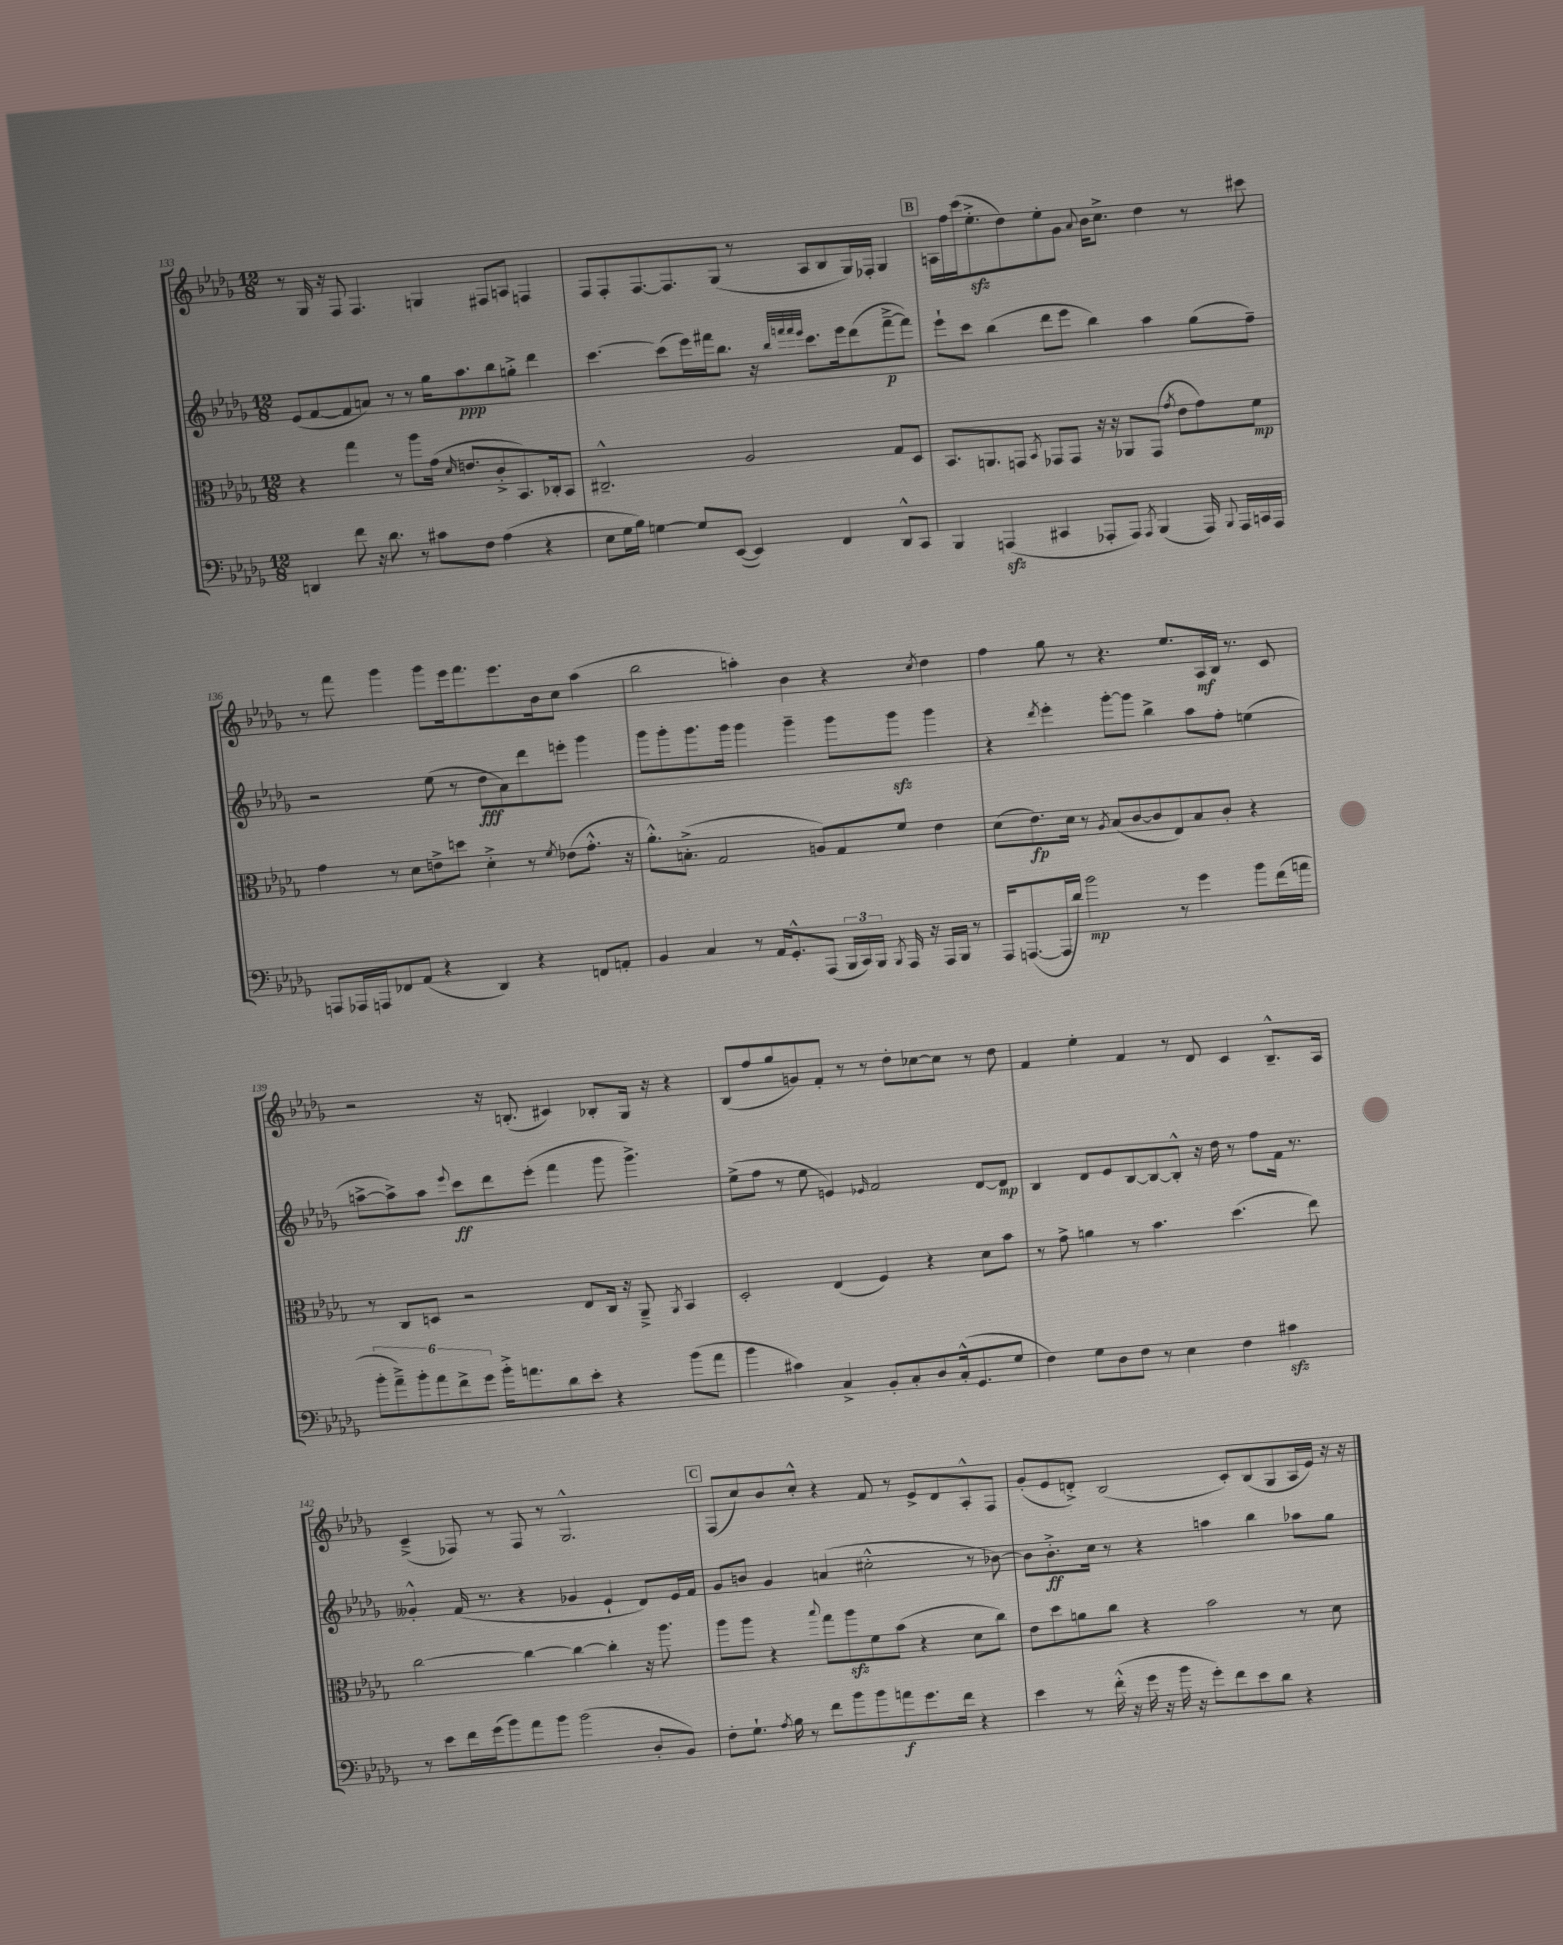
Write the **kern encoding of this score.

**kern	**dynam	**kern	**dynam	**kern	**dynam	**kern	**dynam
*part4	*part4	*part3	*part3	*part2	*part2	*part1	*part1
*staff4	*staff4	*staff3	*staff3	*staff2	*staff2	*staff1	*staff1
*clefF4	*	*clefC3	*	*clefG2	*	*clefG2	*
*k[b-e-a-d-g-]	*	*k[b-e-a-d-g-]	*	*k[b-e-a-d-g-]	*	*k[b-e-a-d-g-]	*
*M12/8	*	*M12/8	*	*M12/8	*	*M12/8	*
=133	=133	=133	=133	=133	=133	=133	=133
4DDn/	.	4r	.	(8e-/L	.	8r	.
.	.	.	.	[8f/	.	16G-/	.
.	.	.	.	.	.	16r	.
8f\	.	4gg-\	.	8f/]	.	8F/	.
16r	.	.	.	8an/J)	.	4.F/	.
8.d-\	.	.	.	.	.	.	.
.	.	8r	.	8r	.	.	.
8r	.	8aa-\L	.	8r	.	.	.
8c#X\L	.	(16g-\Jk	.	16gg-\KL	.	4Gn/	.
.	.	16qqd-/	.	.	.	.	.
.	.	8.en/L	.	8.aa-\	ppp	.	.
8F\J	.	.	.	.	.	.	.
(4A-\	.	8c'^/	.	8bb-\	.	8F#X/L	.
.	.	8.BB-/)	.	8ggn'^\J	.	8An/J	.
4r	.	.	.	4ddd-\	.	4Fn/	.
.	.	16C-X'/k	.	.	.	.	.
.	.	8BB-/J	.	.	.	.	.
=134	=134	=134	=134	=134	=134	=134	=134
8E-\L	.	2.C#X~^^/	.	[4.ccc\	.	8F/L	.
16G-\L	.	.	.	.	.	8F'/	.
16B-\JJ)	.	.	.	.	.	.	.
[4Gn\	.	.	.	.	.	[8.F/	.
.	.	.	.	(8ccc\L]	.	.	.
.	.	.	.	.	.	8.F/]	.
8G/L]	.	.	.	16eee-\L)	.	.	.
.	.	.	.	16fff#X\J	.	.	.
([8EE-/J	.	.	.	8.bb-\J	.	(8G-/J	.
4EE-/])	.	2A-/	.	.	.	8r	.
.	.	.	.	16r	.	.	.
.	.	.	.	32qqbb-/LLL	.	.	.
.	.	.	.	32qqfffn/	.	.	.
.	.	.	.	32qqfff/	.	.	.
.	.	.	.	32qqeee-/JJJ	.	.	.
.	.	.	.	8.ccc\L	.	8A-/L	.
4FF/	.	.	.	.	.	8B-/	.
.	.	.	.	16eee-\k	.	.	.
.	.	.	.	(8ddd-\	.	16G-/L)	.
.	.	.	.	.	.	16F-X'/JJ	.
8DD-^^/L	.	8G-/L	.	[8fff~^\	p	4G-/	.
8CC/J	.	8D-/J	.	8fff\J])	.	.	.
!!LO:REH:place=s1:t=B
=135	=135	=135	=135	=135	=135	=135	=135
4BBB-/	.	8.BB-/L	.	8eee-`\L	.	16An\LL	.
.	.	.	.	.	.	16ff\	.
.	.	.	.	8ccc\J	.	(16ccc\J	.
.	.	8.AAn/	.	.	.	8.ee-zz'^\	.
(4AAAnzz/	.	.	.	(4bb-\	.	.	.
.	.	8GGn/J	.	.	.	8dd-\)	.
.	.	8qBB-/	.	.	.	.	.
4CC#X/	.	8GG-X/L	.	8ddd-\L	.	8ee-'\	.
.	.	8GG-/J	.	8eee-\J	.	8g-\J	.
.	.	.	.	.	.	8qqa-/	.
8AAA-X'/L	.	16r	.	4bb-\)	.	16b-\KL	.
.	.	16r	.	.	.	8.cc^\J	.
8AAA-/J)	.	8AA-X/L	.	.	.	.	.
8qAAA-/	.	.	.	.	.	.	.
(4BBB-/	.	(8GG-/J	.	4aa-\	.	4dd-\	.
.	.	8qg-/	.	.	.	.	.
.	.	8e-\L	.	.	.	.	.
16AAA-/)	.	8g-\)	.	(8gg-\L	.	8r	.
8qqBBB-/	.	.	.	.	.	.	.
16AAA-/LL	.	.	.	.	.	.	.
16CCn/	.	8f\J	mp	8ff~\J)	.	8ccc#X\	.
16AAA-/JJ	.	.	.	.	.	.	.
!!LO:LB:g=z
=136	=136	=136	=136	=136	=136	=136	=136
8AAAn/L	.	4g-\	.	2r	.	8r	.
16AAA-X/L	.	.	.	.	.	8fff\	.
16AAAn/J	.	.	.	.	.	.	.
8FF-X/	.	8r	.	.	.	4ggg-\	.
(8AA-/J	.	8d-\L	.	.	.	.	.
4r	.	8en^\	.	(8ee-\	.	8ggg-\L	.
.	.	8ddn\J	.	8r	.	16eee-\k	.
.	.	.	.	.	.	8.fff\	.
4DD-/)	.	4d-'^\	.	8dd-\L	fff	.	.
.	.	.	.	8a-\)	.	8.eee-\	.
4r	.	8r	.	8ddd-\	.	.	.
.	.	.	.	.	.	16b-\k	.
.	.	8qf/	.	.	.	.	.
.	.	(8e-X\L	.	8eeen'\J	.	8cc\J	.
8FFn/L	.	8.g-'^^\J	.	4ggg-\	.	(4aa-\	.
8AAn'/J	.	.	.	.	.	.	.
.	.	16r	.	.	.	.	.
=137	=137	=137	=137	=137	=137	=137	=137
4BB-/	.	8.a-'^^\L)	.	8ggg-\L	.	2bb-\	.
.	.	.	.	8ggg-'\	.	.	.
.	.	(8.Bn'^\J	.	.	.	.	.
4C/	.	.	.	8.ggg-\	.	.	.
.	.	2G-/	.	.	.	.	.
.	.	.	.	16ggg-\Jk	.	.	.
8r	.	.	.	4ggg-\	.	4aan'\)	.
16AA-/KL	.	.	.	.	.	.	.
8.GG-'^^/	.	.	.	.	.	.	.
.	.	.	.	4ggg-~\	.	4b-\	.
(8AAA-/J	.	8An/L)	.	.	.	.	.
24BBB-/LL	.	8G-/	.	8ggg-\L	.	4r	.
24CC/)	.	.	.	.	.	.	.
24BBB-/JJ	.	.	.	.	.	.	.
8qBBB-/	.	.	.	.	.	.	.
16AAA-/	.	8f/J	.	8ggg-zz\J	.	.	.
16r	.	.	.	.	.	.	.
.	.	.	.	.	.	8qcc/	.
16AAA-/LL	.	4e-\	.	4ggg-\	.	4dd-\	.
16BBB-/JJ	.	.	.	.	.	.	.
8r	.	.	.	.	.	.	.
=138	=138	=138	=138	=138	=138	=138	=138
16AAA-/KL	.	(8d-\L	.	4r	.	4ff\	.
([8.AAAn/	.	.	.	.	.	.	.
.	.	8.e-\)	fp	.	.	.	.
.	.	.	.	8qddd-/	.	.	.
16AAA/L]	.	.	.	4eee-'\	.	8gg-\	.
16d-/JJ)	.	16d-\Jk	.	.	.	.	.
2b-\	mp	8r	.	.	.	8r	.
.	.	8qA-/	.	.	.	.	.
.	.	(8B-/L	.	[8ggg-'\L	.	4.r	.
.	.	[8c/	.	8ggg-\J]	.	.	.
.	.	8c/]	.	4bb-^\	.	.	.
8r	.	8E-/)	.	.	.	8.ee-/L	.
4g-\	.	8B-/	.	8aa-\L	.	.	.
.	.	.	.	.	.	16A-/L	mf
.	.	8c'/J	.	8ff'\J	.	16B-/JJ	.
.	.	.	.	.	.	8.r	.
8b-\L	.	4r	.	(4een\	.	.	.
(16f\L	.	.	.	.	.	8c/	.
16an\JJ	.	.	.	.	.	.	.
!!LO:LB:g=z
=139	=139	=139	=139	=139	=139	=139	=139
12b-'\L	.	8r	.	[8aan^\L	.	2r	.
12a-~^\)	.	.	.	.	.	.	.
.	.	8C/L	.	8aa^\])	.	.	.
12b-'\	.	.	.	.	.	.	.
12a-\	.	8Dn/J	.	8aa\J	.	.	.
12f^\	.	.	.	.	.	.	.
.	.	.	.	8qqeee-/	.	.	.
.	.	2r	.	8ccc\L	ff	.	.
12g-\J	.	.	.	.	.	.	.
16b-'^\KL	.	.	.	8ddd-\	.	16r	.
8.an\	.	.	.	.	.	(8.Bn'/	.
.	.	.	.	(8eee-'\J	.	.	.
8d-\	.	.	.	4fff\	.	4c#X/)	.
8e-'\J	.	8E-/L	.	.	.	.	.
4r	.	16C/Jk	.	8ggg-\	.	8B-X'/L	.
.	.	16r	.	.	.	.	.
.	.	8AA-~^/	.	4.ggg-^\)	.	16G-/Jk	.
.	.	.	.	.	.	16r	.
.	.	8qAA-/	.	.	.	.	.
(8b-\L	.	4BB-/	.	.	.	4r	.
8a\J	.	.	.	.	.	.	.
=140	=140	=140	=140	=140	=140	=140	=140
4b-\	.	2D-'/	.	(8ee-^\L	.	(8B-/L	.
.	.	.	.	8ff\J	.	8ff/	.
4c#X\)	.	.	.	8r	.	8gg-/	.
.	.	.	.	8ee-\	.	8gn/)	.
4C^/	.	(4E-/	.	4en/)	.	8f'/J	.
.	.	.	.	.	.	8r	.
.	.	.	.	16qqe-X/	.	.	.
8BB-'/L	.	4F/)	.	2f/	.	8r	.
8C'/	.	.	.	.	.	8dd-'\L	.
8D-/	.	4r	.	.	.	[8cc-X\	.
(16C'^^/k	.	.	.	.	.	8cc-\J]	.
8.GG-/	.	.	.	.	.	.	.
.	.	8d-\L	.	[8d-/L	.	8r	.
8G-/J	.	8b-\J	.	8d-/J]	mp	8dd-\	.
=141	=141	=141	=141	=141	=141	=141	=141
4F\)	.	8r	.	4B-/	.	4f/	.
.	.	8g-^\	.	.	.	.	.
8G-\L	.	4an\	.	8d-/L	.	4ee-'\	.
8D-\	.	.	.	8e-/	.	.	.
8F\J	.	8r	.	[8B-/	.	4f/	.
8r	.	4.b-\	.	8B-/_	.	.	.
4E-\	.	.	.	8B-'^^/J]	.	8r	.
.	.	.	.	16r	.	8d-/	.
.	.	.	.	16dd-\	.	.	.
4F\	.	(4.dd-\	.	8r	.	4c/	.
.	.	.	.	8ff\L	.	.	.
4c#Xzz\	.	.	.	16f\Jk	.	8.B-~^^/L	.
.	.	.	.	8.r	.	.	.
.	.	8ee-\)	.	.	.	.	.
.	.	.	.	.	.	16A-/Jk	.
!!LO:LB:g=z
=142	=142	=142	=142	=142	=142	=142	=142
8r	.	[2cc\	.	4g--X'^^/	.	(4c~^/	.
8e-\L	.	.	.	.	.	.	.
16f\L	.	.	.	(16f/	.	8F-X/)	.
(16g-\J	.	.	.	8.r	.	.	.
8b-\)	.	.	.	.	.	8r	.
8a-\	.	4cc\_	.	4r	.	8F-/	.
8b-\J	.	.	.	.	.	8r	.
(2b-\	.	4cc\_	.	4g-X/	.	2.G-^^/	.
.	.	4cc'\]	.	4e-`/	.	.	.
8D-'/L	.	16r	.	8d-/L)	.	.	.
.	.	8.aa-\	.	.	.	.	.
8BB-/J)	.	.	.	16e-/L	.	.	.
.	.	.	.	16f/JJ	.	.	.
!!LO:REH:place=s1:t=C
=143	=143	=143	=143	=143	=143	=143	=143
8F'\L	.	8aa-\L	.	8g-/L	.	(8F/L	.
8.G-`\J	.	8aa-\J	.	8bn/J	.	8cc/)	.
.	.	4r	.	4g-/	.	8b-/	.
8qA-/	.	.	.	.	.	.	.
16B-\	.	.	.	.	.	.	.
8r	.	.	.	.	.	8cc'^^/J	.
.	.	8qqbb-/	.	.	.	.	.
8f\L	.	8gg-\L	.	(4an/	.	4r	.
8b-\	.	8aa-zz\	.	.	.	.	.
8b-\	.	8f\	.	2cc#X'^^\	.	8f/	.
8an\	f	(8b-\J	.	.	.	8r	.
8.g-\	.	4r	.	.	.	8e-^/L	.
.	.	.	.	.	.	8d-/	.
16f\Jk	.	.	.	.	.	.	.
4r	.	8d-\L	.	8r	.	8A-'^^/	.
.	.	8cc\J)	.	[8b-X\)	.	8F/J	.
=144	=144	=144	=144	=144	=144	=144	=144
4e-\	.	8e-\L	.	8b-\L]	.	(8g-'/L	.
.	.	8dd-\	.	8.b-'^\	ff	8e-/	.
8r	.	8an\	.	.	.	8dn'^/J)	.
.	.	.	.	16cc\Jk	.	.	.
(16f'^^\	.	8cc\J	.	8r	.	(2B-/	.
16r	.	.	.	.	.	.	.
16g-\	.	4r	.	4r	.	.	.
16r	.	.	.	.	.	.	.
16b-\	.	.	.	.	.	.	.
16r	.	.	.	.	.	.	.
8g-'\L)	.	2b-\	.	4aan\	.	.	.
8f\	.	.	.	.	.	8c'/L)	.
8e-\	.	.	.	4bb-\	.	(8B-/	.
8d-\J	.	.	.	.	.	8G-/	.
4r	.	8r	.	8aa-X\L	.	16A-/L	.
.	.	.	.	.	.	16e-/JJ)	.
.	.	8d-\	.	8gg-\J	.	16r	.
.	.	.	.	.	.	16r	.
==	==	==	==	==	==	==	==
*-	*-	*-	*-	*-	*-	*-	*-
